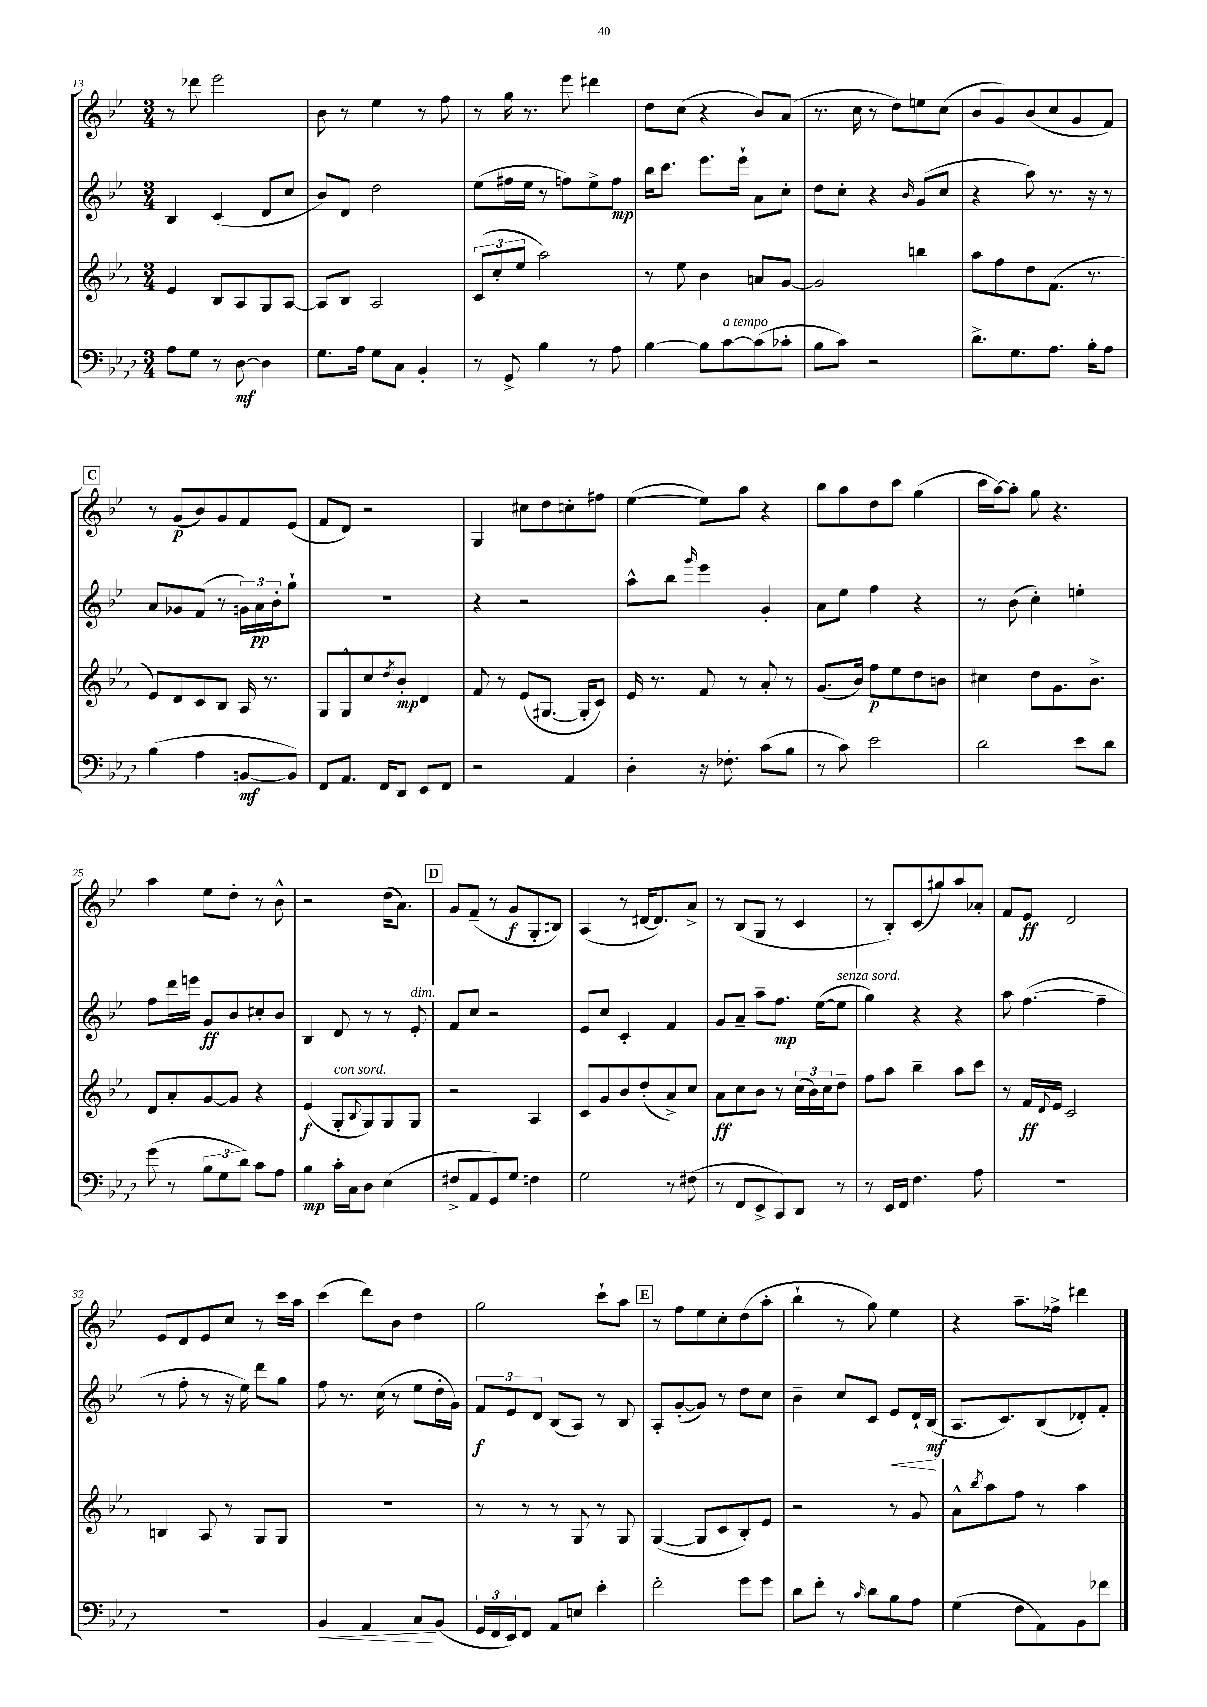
<<
\new StaffGroup <<
\new Staff = "s0" {
    \clef treble \key bes \major \numericTimeSignature \time 3/4
    r8 des'''8 ees'''2 |
    bes'8 r8 ees''4 r8 f''8 |
    r8 g''16 r8. ees'''8 dis'''4 |
    d''8 c''8( r4 bes'8) a'8( |
    r8. c''16 r8 d''8) e''8 c''8( |
    bes'8 g'8) bes'8( c''8 g'8 f'8) |
    \mark \markup { \box "C" } r8 g'8\p( bes'8) g'8 f'8 ees'8( |
    f'8 d'8) r2 |
    g4 cis''8 d''8 c''8-. fis''8 |
    ees''4~( ees''8) a''8 r4 |
    bes''8 a''8 d''8 c'''8 g''4( |
    c'''16 a''16~) a''8-. g''8 r4. |
    a''4 ees''8 d''8-. r8 bes'8-^ |
    r2 d''16( a'8.) |
    \mark \markup { \box "D" } g'8 f'8--( r8 g'8\f g8-. b8) |
    a4( r8 dis'16~ dis'8.) a'8-> |
    r8 bes8( g8 r8 c'4 |
    r8 bes8-.) c'8( gis''8) a''8 aes'8-. |
    f'8 ees'8\ff d'2 |
    ees'8 d'8 ees'8 c''8 r8 c'''16 a''16 |
    c'''4( d'''8) bes'8 d''4 |
    g''2 c'''8-! a''8 |
    \mark \markup { \box "E" } r8 f''8 ees''8 c''8-. d''8( a''8-. |
    bes''4-! r8 g''8) ees''4 |
    r4 a''8.-- fes''16-> dis'''4 \bar "|." |
}
\new Staff = "s1" {
    \clef treble \key bes \major \numericTimeSignature \time 3/4
    bes4 c'4( d'8 c''8 |
    bes'8) d'8 d''2 |
    ees''8( fis''16 ees''16 r8 f''8) ees''8-> f''8\mp |
    bes''16 c'''8. ees'''8. ees'''16-! a'8 c''8-. |
    d''8 c''8-. r4 \grace { bes'16 } g'8( c''8 |
    r4 a''8) r8. r16 r8 |
    \mark \markup { \box "C" } a'8 ges'8 f'8( r8 \tuplet 3/2 { g'16) a'16\pp bes'16-. } g''8-! |
    R2. |
    r4 r2 |
    a''8-^ bes''8 \grace { g'''16 } ees'''4 g'4-. |
    a'8 ees''8 f''4 r4 |
    r8 bes'8( c''4-.) e''4-. |
    f''8 d'''16 e'''16 g'8\ff bes'8 cis''8-. bes'8 |
    bes4 d'8 r8 r8 ees'8-.^\markup { \italic "dim." } |
    \mark \markup { \box "D" } f'8 c''8 r2 |
    ees'8 c''8 c'4-. f'4 |
    g'8 a'8-- a''8-- f''8.\mp ees''16~( ees''8^\markup { \italic "senza sord." } |
    g''4) r4 r4 |
    a''8 f''4.~( f''4-- |
    r8 f''8-. r8 r16 ees''16) d'''8 g''8 |
    f''8 r8. c''16( r8 ees''8 d''16-. g'16) |
    \tuplet 3/2 { f'8\f ees'8 d'8 } bes8( a8) r8 bes8 |
    \mark \markup { \box "E" } a8-. g'8~-.( g'8) r8 d''8 c''8 |
    bes'4-- c''8 c'8 ees'8\< d'16-! bes16\mf\!( |
    a8. c'8.) bes8( des'8-.) f'8-. \bar "|." |
}
\new Staff = "s2" {
    \clef treble \key ees \major \numericTimeSignature \time 3/4
    ees'4 bes8 aes8 g8 aes8~ |
    aes8 bes8 aes2 |
    \tuplet 3/2 { c'8( c''8-. ees''8 } aes''2) |
    r8 ees''8 bes'4 a'8 g'8~ |
    g'2 b''4 |
    aes''8 f''8 d''8 f'8.( r8. |
    \mark \markup { \box "C" } ees'8) d'8 c'8 bes8 aes16 r8. |
    g8 g8-^ c''8 \acciaccatura { d''8 } bes'8-.\mp d'4 |
    f'8 r8 ees'8( gis8.~ gis16-. c'8) |
    ees'16 r8. f'8 r8 aes'8-. r8 |
    g'8.( bes'16) f''8\p ees''8 d''8 b'8 |
    cis''4 d''8 g'8. bes'8.-> |
    d'8 aes'8-. g'8~ g'8 r4 |
    ees'4\f( g8-.^\markup { \italic "con sord." } \appoggiatura { bes8 } g8) g8 g8 |
    \mark \markup { \box "D" } r2 aes4 |
    c'8 g'8 bes'8 d''8-.( aes'8->) c''8 |
    aes'8\ff c''8 bes'8 r8 \tuplet 3/2 { c''16( bes'16) c''16 } d''8-- |
    f''8 aes''8 bes''4-- aes''8 c'''8 |
    r8 f'16\ff \appoggiatura { d'8 } ees'16 c'2 |
    b4 aes8 r8 g8 g8 |
    R2. |
    r8 r8 r8 g8 r8 g8 |
    \mark \markup { \box "E" } g4~( g8 c'8 bes8-.) ees'8 |
    r2 r8 g'8 |
    aes'8-^ \acciaccatura { bes''8 } aes''8 f''8 r8 aes''4 \bar "|." |
}
\new Staff = "s3" {
    \clef bass \key aes \major \numericTimeSignature \time 3/4
    aes8 g8 r8 des8~\mf des4 |
    g8. aes16 g8 c8 bes,4-. |
    r8 g,8-> bes4 r8 aes8 |
    bes4~ bes8 c'8~^\markup { \italic "a tempo" } c'8( ces'8-. |
    bes8 c'8) r2 |
    des'8.-> g8. aes8. bes16-. aes8 |
    \mark \markup { \box "C" } bes4( aes4 b,8~\mf b,8) |
    f,8 aes,8. f,16 des,8 ees,8 f,8 |
    r2 aes,4 |
    des4-. r16 fes8.-. c'8( bes8 |
    r8 c'8) ees'2 |
    des'2 ees'8 des'8 |
    g'8( r8 \tuplet 3/2 { bes8 g8 des'8) } c'8 aes8 |
    bes4\mp c'16-. c16 des8 ees4( |
    \mark \markup { \box "D" } fis8-> aes,8 g,8) g8 f4 |
    g2 r8 fis8( |
    r8 f,8 ees,8-> c,8) des,8 r8 |
    r8 ees,16 f,16 f4. aes8 |
    R2. |
    R2. |
    bes,4\< aes,4 c8\! bes,8( |
    \tuplet 3/2 { g,16 f,16 ees,16) } f,8 aes,8 e8 ees'4-. |
    \mark \markup { \box "E" } f'2-. g'8 g'8 |
    des'8 f'8-. r8 \grace { c'16 } des'8 bes8 aes8 |
    g4( f8 aes,8) bes,8 fes'8 \bar "|." |
}
>>
>>
\layout { \context { \Score currentBarNumber = #13 } }
